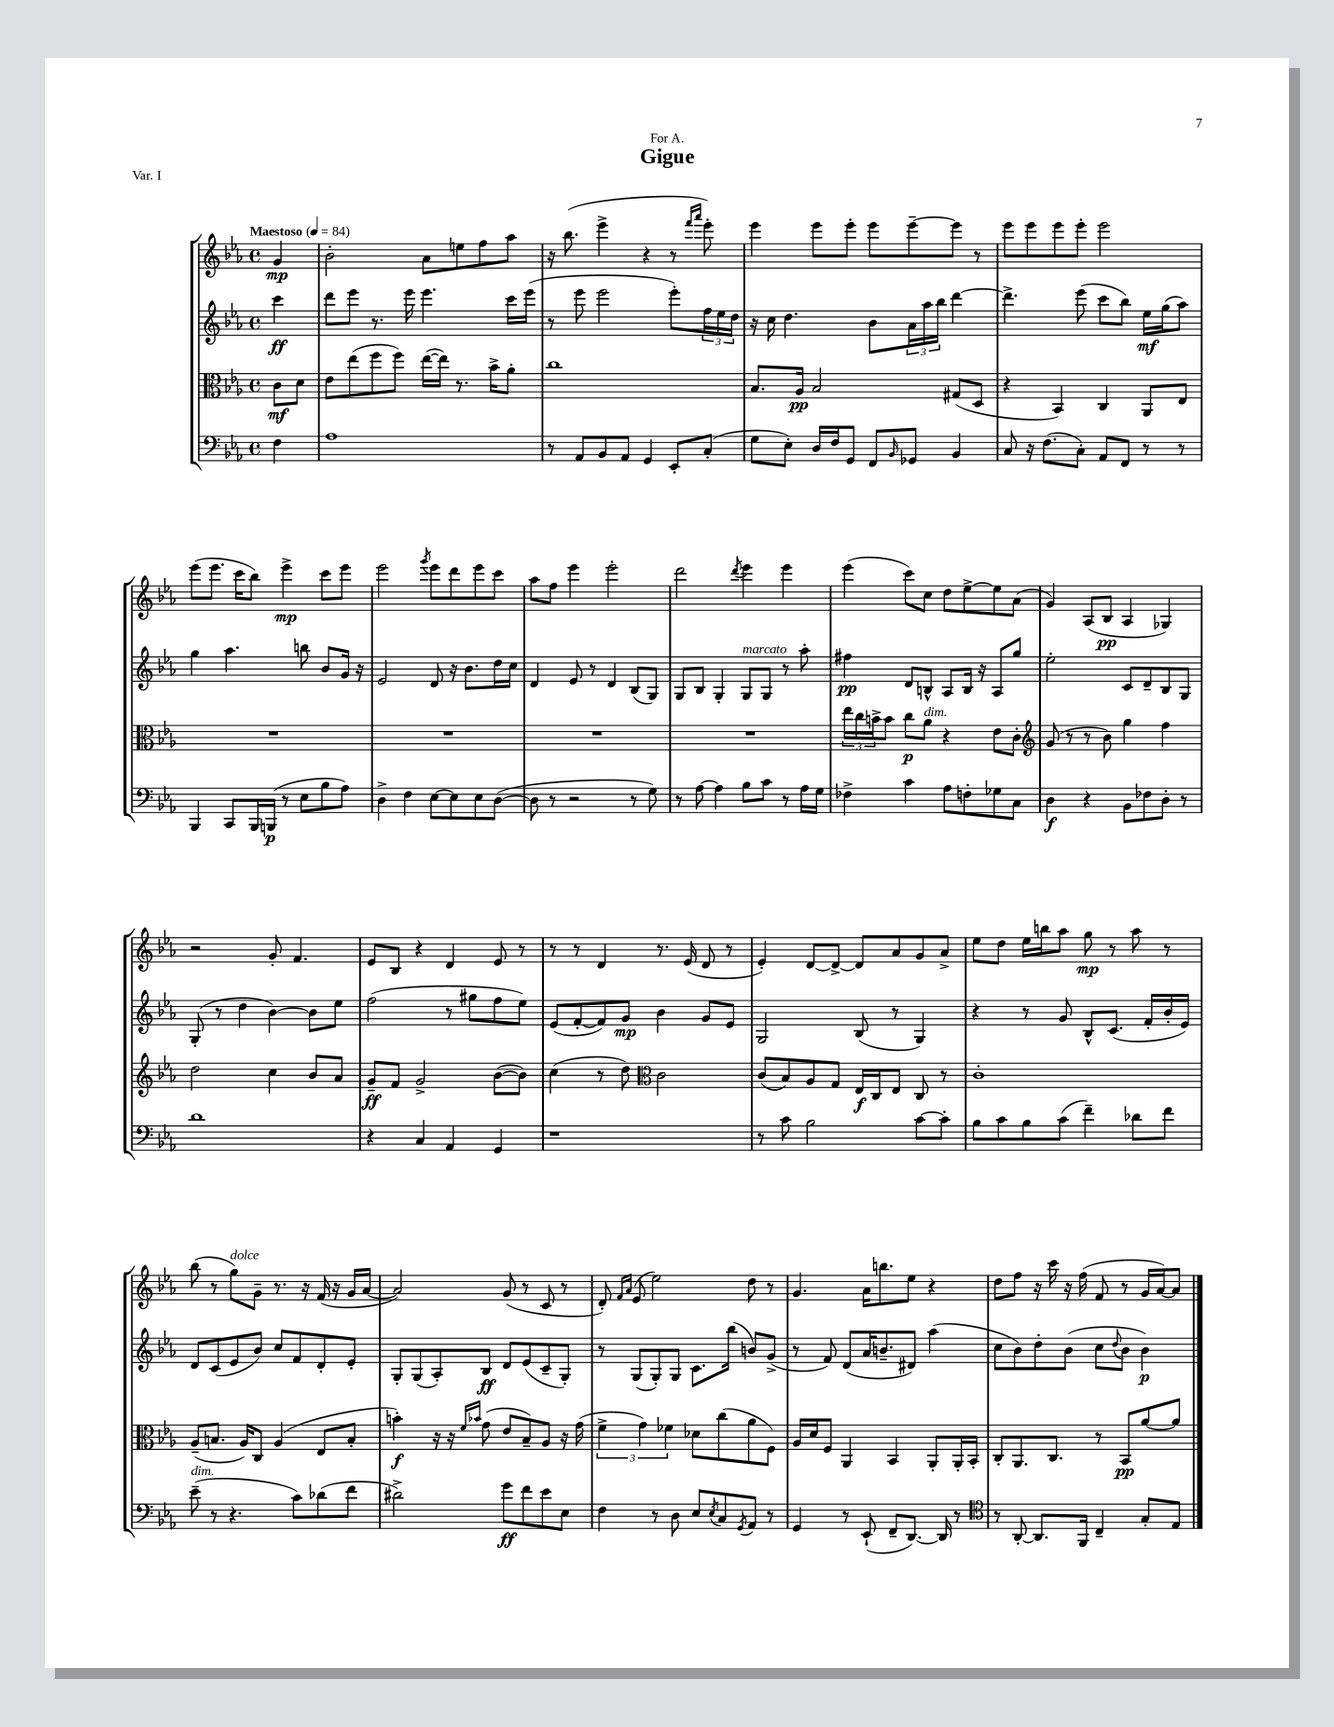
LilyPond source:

\header { title = "Gigue" dedication = "For A." piece = "Var. I" }
<<
\new StaffGroup <<
\new Staff = "s0" {
    \clef treble \key ees \major \defaultTimeSignature \time 4/4 \partial 4 \tempo "Maestoso" 4 = 84
    g'4\mp |
    bes'2-. aes'8 e''8 f''8 aes''8 |
    r16 bes''8.( ees'''4-> r4 r8 \grace { f'''16 aes'''16 } ees'''8-.) |
    ees'''4 ees'''8 ees'''8-. ees'''8 ees'''8~-- ees'''8 r8 |
    ees'''8 ees'''8 ees'''8 ees'''8-. ees'''2 |
    ees'''8( ees'''8. c'''16 bes''8) ees'''4->\mp c'''8 ees'''8 |
    ees'''2 \acciaccatura { g'''8 } ees'''8 d'''8 ees'''8 c'''8 |
    aes''8 f''8 ees'''4 ees'''2-. |
    d'''2 \acciaccatura { d'''8 } ees'''4 ees'''4 |
    ees'''4( c'''8) c''8 d''8 ees''8~-> ees''8 aes'8( |
    g'4) aes8( bes8\pp aes4 ges4) |
    r2 g'8-. f'4. |
    ees'8 bes8 r4 d'4 ees'8 r8 |
    r8 r8 d'4 r8. ees'16( d'8 r8 |
    ees'4-.) d'8~ d'8~-> d'8 aes'8 g'8 aes'8-> |
    ees''8 d''8 ees''16 b''16 aes''8 g''8\mp r8 aes''8 r8 |
    bes''8( r8 g''8^\markup { \italic "dolce" }) g'8-- r8. r16 f'16( r16 g'16 aes'16~ |
    aes'2) g'8( r8 c'8 r8 |
    d'8-.) \grace { f'16 aes'16 } ees'8( ees''2) d''8 r8 |
    g'4. aes'16 b''8. ees''8 r4 |
    d''8 f''8 r16 c'''16 r16 f''16( f'8 r8 g'16 aes'16~) aes'8 \bar "|." |
}
\new Staff = "s1" {
    \clef treble \key ees \major \defaultTimeSignature \time 4/4 \partial 4
    c'''4\ff |
    d'''8 ees'''8 r8. ees'''16 ees'''4. c'''16 ees'''16( |
    r8 ees'''8 ees'''2 ees'''8-.) \tuplet 3/2 { f''16 ees''16 d''16 } |
    r16 c''16 d''4. bes'8 \tuplet 3/2 { aes'16 aes''16 bes''16 } d'''4~ |
    d'''4.-> ees'''8( c'''8 bes''8) ees''16\mf g''16( aes''8) |
    g''4 aes''4. b''8 bes'8 g'16 r16 |
    ees'2 d'8 r16 bes'8. d''16 c''16 |
    d'4 ees'8 r8 d'4 bes8( g8) |
    g8 bes8 g4-. g8^\markup { \italic "marcato" } g8 r8 aes''8-. |
    fis''4\pp d'8 b8-^ aes8 b16 r16 aes8 g''8 |
    ees''2-. c'8 d'8-- bes8 g8 |
    g8-.( r8 d''4 bes'4~) bes'8 ees''8 |
    f''2( r8 gis''8 f''8 ees''8) |
    ees'8( f'8~-. f'8) g'8\mp bes'4 g'8 ees'8 |
    g2 bes8( r8 g4) |
    r4 r8 g'8 bes8-^ c'8.( f'16-. bes'16-. ees'16) |
    d'8 c'8( ees'8 bes'8) c''8 f'8 d'8-. ees'8-. |
    g8-. g8( aes8-.) bes8\ff d'8 ees'8( c'8-- g8-.) |
    r8 g8( g8-.) g8 c'8. bes''16( b'8) g'8->( |
    r8 f'8) d'8( aes'16 b'8.-- dis'8) aes''4( |
    c''8 bes'8) d''8-. bes'8( c''8 \appoggiatura { d''8 } bes'8 bes'4\p) \bar "|." |
}
\new Staff = "s2" {
    \clef alto \key ees \major \defaultTimeSignature \time 4/4 \partial 4
    c'8\mf d'8 |
    ees'8 ees''8( f''8 f''8) ees''16~( ees''16) r8. bes'16-> aes'8-. |
    c''1 |
    bes8. aes16\pp bes2 gis8( d8 |
    r4 bes,4) c4 aes,8 ees8 |
    R1 |
    R1 |
    R1 |
    R1 |
    \tuplet 3/2 { ees''16 c''16 b'16-> } b'8 c''8\p aes'8^\markup { \italic "dim." } r4 ees'8 c'8-. |
    \clef treble g'8( r8 r8 bes'8) g''4 f''4 |
    d''2 c''4 bes'8 aes'8 |
    g'8--\ff f'8 g'2-> bes'8~( bes'8) |
    c''4( r8 d''8) \clef alto c'2 |
    c'8( bes8) aes8 g8 ees16\f c16 ees8 c8 r8 |
    c'1-. |
    aes8--( b8. aes16) c8 aes4( ees8 b8-. |
    b'4-.\f) r16 r16 \grace { f'16 bes'16 } g'8( ees'8 bes8--) aes8 r16 g'16( |
    \tuplet 3/2 { f'4-> g'4) fes'4 } des'8 c''8( aes'8 f8) |
    aes16 d'16 f8 aes,4 bes,4 aes,8-. aes,16-. bes,16-. |
    c8-. aes,8. c8. r8 bes,8\pp aes'8~ aes'8 \bar "|." |
}
\new Staff = "s3" {
    \clef bass \key ees \major \defaultTimeSignature \time 4/4 \partial 4
    f4 |
    aes1 |
    r8 aes,8 bes,8 aes,8 g,4 ees,8-. c8-.( |
    g8 ees8-.) d16 f16 g,8 f,8 \grace { bes,16 } ges,8 bes,4 |
    c8 r16 f8.( c8-.) aes,8 f,8 r8 r8 |
    bes,,4 c,8 bes,,16 b,,16\p( r8 ees8 bes8 aes8) |
    d4-> f4 ees8~ ees8 ees8 d8~( |
    d8 r8 r2 r8 g8) |
    r8 aes8~ aes4 bes8 c'8 r8 aes16 g16 |
    fes4-> c'4 aes8 f8-. ges8 c8 |
    d4\f r4 bes,8 fes8 d8-. r8 |
    d'1 |
    r4 c4 aes,4 g,4 |
    r1 |
    r8 c'8 bes2 c'8~ c'8-. |
    bes8 c'8 bes8 c'8( f'4--) des'8 f'8 |
    ees'8--^\markup { \italic "dim." }( r8 r4. c'8) des'8( f'8 |
    dis'2->) g'8\ff f'8 ees'8 ees8 |
    f4 r8 d8 ees8 \acciaccatura { ees8 } c8 \acciaccatura { g,8 } aes,8 r8 |
    g,4 r8 ees,8-!( f,8-- d,8.~) d,16 r8 |
    \clef tenor r8 aes,8~-. aes,8. f,16 c4-- g8-. ees8 \bar "|." |
}
>>
>>
\layout { \context { \Score \remove "Bar_number_engraver" } }
